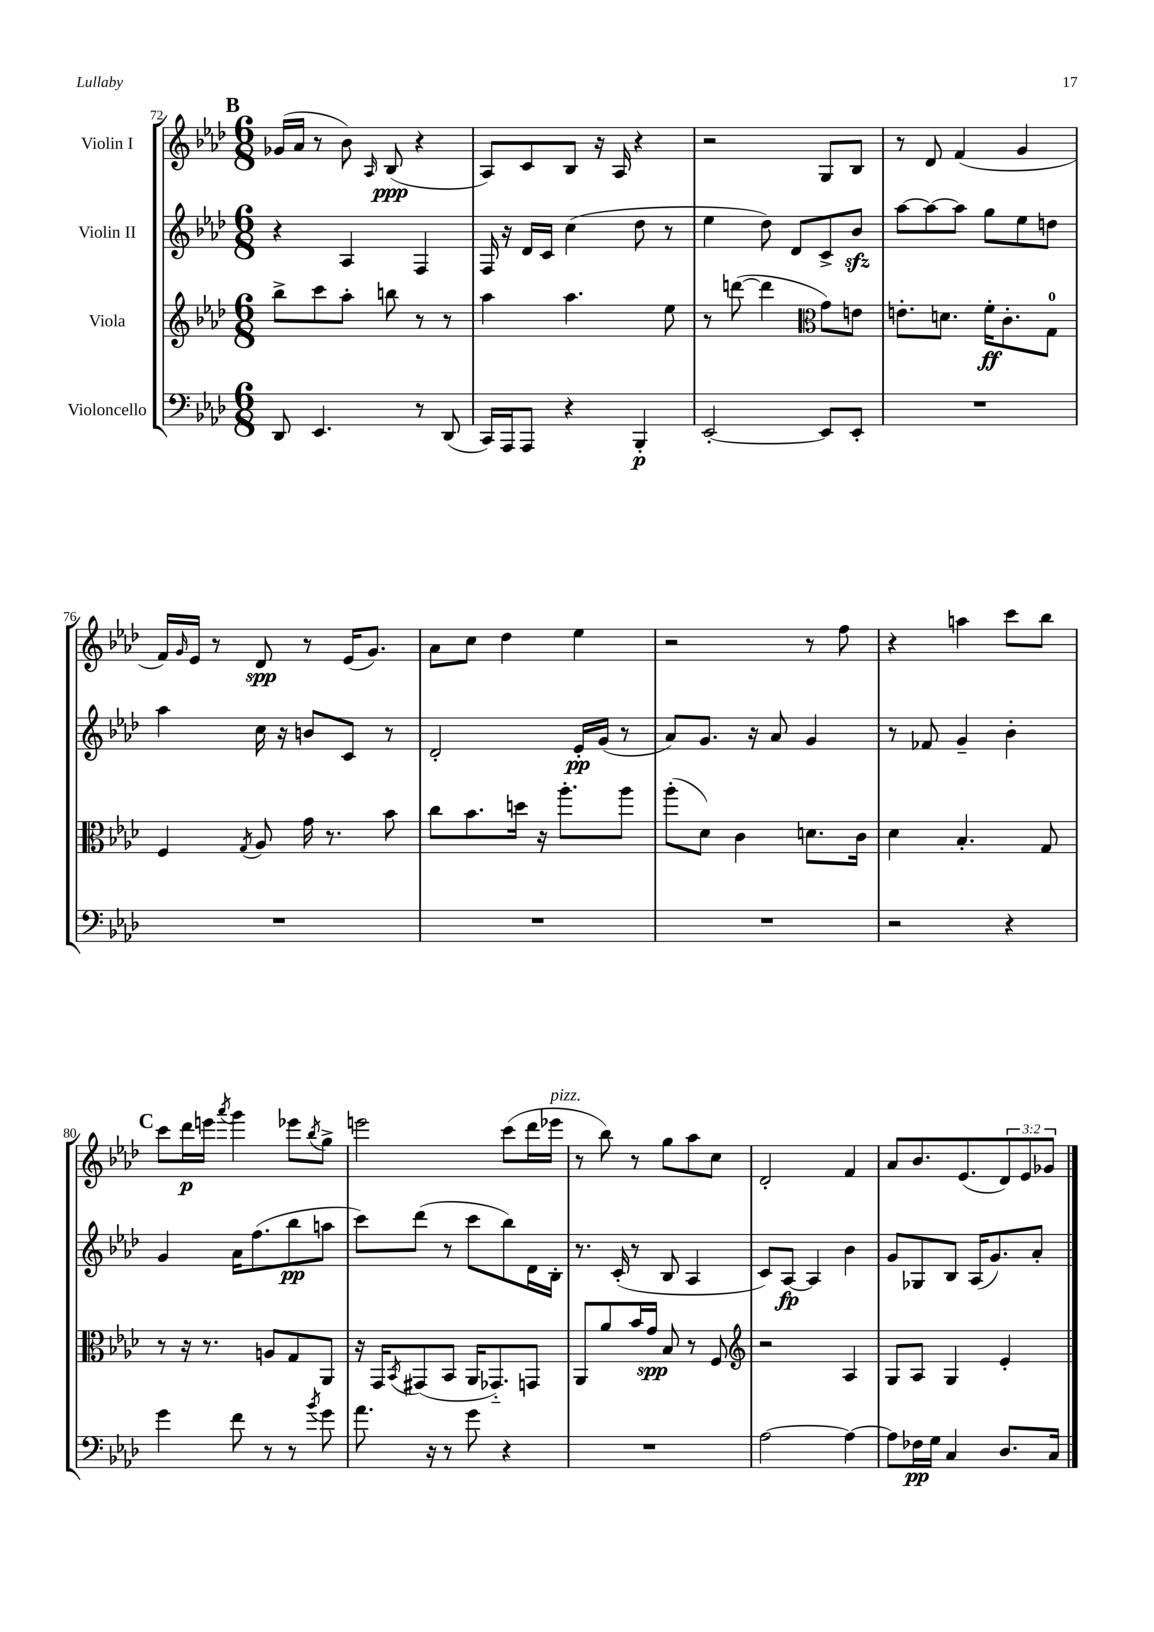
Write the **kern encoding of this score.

**kern	**kern	**kern	**kern
*staff4	*staff3	*staff2	*staff1
*clefF4	*clefG2	*clefG2	*clefG2
*k[b-e-a-d-]	*k[b-e-a-d-]	*k[b-e-a-d-]	*k[b-e-a-d-]
*M6/8	*M6/8	*M6/8	*M6/8
8DD-/	8bb-^\L	4r	(16g-/LL
.	.	.	16a-/JJ
4.EE-/	8ccc\	.	8r
.	8aa-'\J	4A-/	8b-\)
.	.	.	16qqA-/
.	8bb\	.	(8B-/
8r	8r	4F/	4r
(8DD-/	8r	.	.
=	=	=	=
16CC/LL)	4aa-\	16F/	8A-/L)
16AAA-/J	.	16r	.
8AAA-/J	.	16d-/LL	8c/
.	.	16c/JJ	.
4r	4.aa-\	(4cc\	8B-/J
.	.	.	16r
.	.	.	16A-/
4BBB-'/	.	8dd-\	4r
.	8ee-\	8r	.
=	=	=	=
[2EE-'/	8r	4ee-\	2r
.	([8ddd\	.	.
.	4ddd\]	8dd-\)	.
.	.	8d-/L	.
*	*clefC3	*	*
8EE-/]L	8g\L)	8c^/	8G/L
8EE-'/J	8e\J	8b-/J	8B-/J
=	=	=	=
2.r	8.e'\L	[8aa-\L	8r
.	.	8aa-\_	8d-/
.	8.d\J	.	.
.	.	8aa-\]J	(4f/
.	16f'\LK	8gg\L	.
.	8.c'\	.	.
.	.	8ee-\	4g/
.	8G\J	8dd\J	.
=	=	=	=
2.r	4F/	4aa-\	16f/LL)
.	.	.	16qqg/
.	.	.	16e-/JJ
.	.	.	8r
.	8qG/	.	.
.	8A-/	16cc\	8d-/
.	.	16r	.
.	16g\	8b/L	8r
.	8.r	.	.
.	.	8c/J	(16e-/LK
.	.	.	8.g/J)
.	8b-\	8r	.
=	=	=	=
2.r	8cc\L	2d-'/	8a-\L
.	8.b-\	.	8cc\J
.	.	.	4dd-\
.	16dd\Jk	.	.
.	16r	.	.
.	8.aa-'\L	.	.
.	.	16e-'/LL	4ee-\
.	.	(16g/JJ	.
.	8aa-\J	8r	.
=	=	=	=
2.r	(8aa-'\L	8a-/L)	2r
.	8d-\J)	8.g/J	.
.	4c\	.	.
.	.	16r	.
.	.	8a-/	.
.	8.d\L	4g/	8r
.	.	.	8ff\
.	16c\Jk	.	.
=	=	=	=
2r	4d-\	8r	4r
.	.	8f-/	.
.	4.B-'/	4g~/	4aa\
4r	.	4b-'\	8ccc\L
.	8G/	.	8bb-\J
=	=	=	=
4g\	8r	4g/	8ccc\L
.	16r	.	16ddd-\L
.	8.r	.	16eee\JJ
.	.	.	8qaaa-/
8f\	.	16a-\LK	4ggg\
.	.	(8.ff\	.
8r	8A/L	.	.
8r	8G/	8bb-\	8eee-\L
8qb-/	.	.	8qbb-/
8g\	8AA-/J	8aa\J	8gg^\J
=	=	=	=
8.a-\	16r	8ccc\L)	2eee\
.	16GG/LK	.	.
.	8qBB-/	.	.
.	(8GG#/	(8ddd-\J	.
16r	.	.	.
8r	8BB-/J	8r	.
8g\	16AA-/LK	8ccc\L	.
.	8.GG-'~/)	.	.
4r	.	8bb-\)	(8ccc\L
.	8GG/J	16d-\L	16ddd-\L
.	.	16B-'\JJ	16eee-\JJ
=	=	=	=
2.r	8AA-/L	8.r	8r
.	8a-/	.	8bb-\)
.	.	(16c'/	.
.	16b-/L	8r	8r
.	16g/JJ	.	.
.	8B-/	8B-/	8gg\L
.	8r	4A-/	8aa-\
.	8F/	.	8cc\J
=	=	=	=
*	*clefG2	*	*
[2A-\	2r	8c/L)	2d-'/
.	.	[8A-/J	.
.	.	4A-/]	.
4A-\_	4A-/	4b-\	4f/
=	=	=	=
8A-\]L	8G/L	8g/L	8a-/L
16F-\L	8A-/J	8G-/	8.b-/
16G\JJ	.	.	.
4C/	4G/	8B-/J	.
.	.	.	(8.e-/
.	.	(16A-/LK	.
.	.	8.g/)	.
8.D-/L	4e-'/	.	12d-/)
.	.	.	12e-/
.	.	8a-'/J	.
.	.	.	12g-/J
16C/Jk	.	.	.
==	==	==	==
*-	*-	*-	*-
